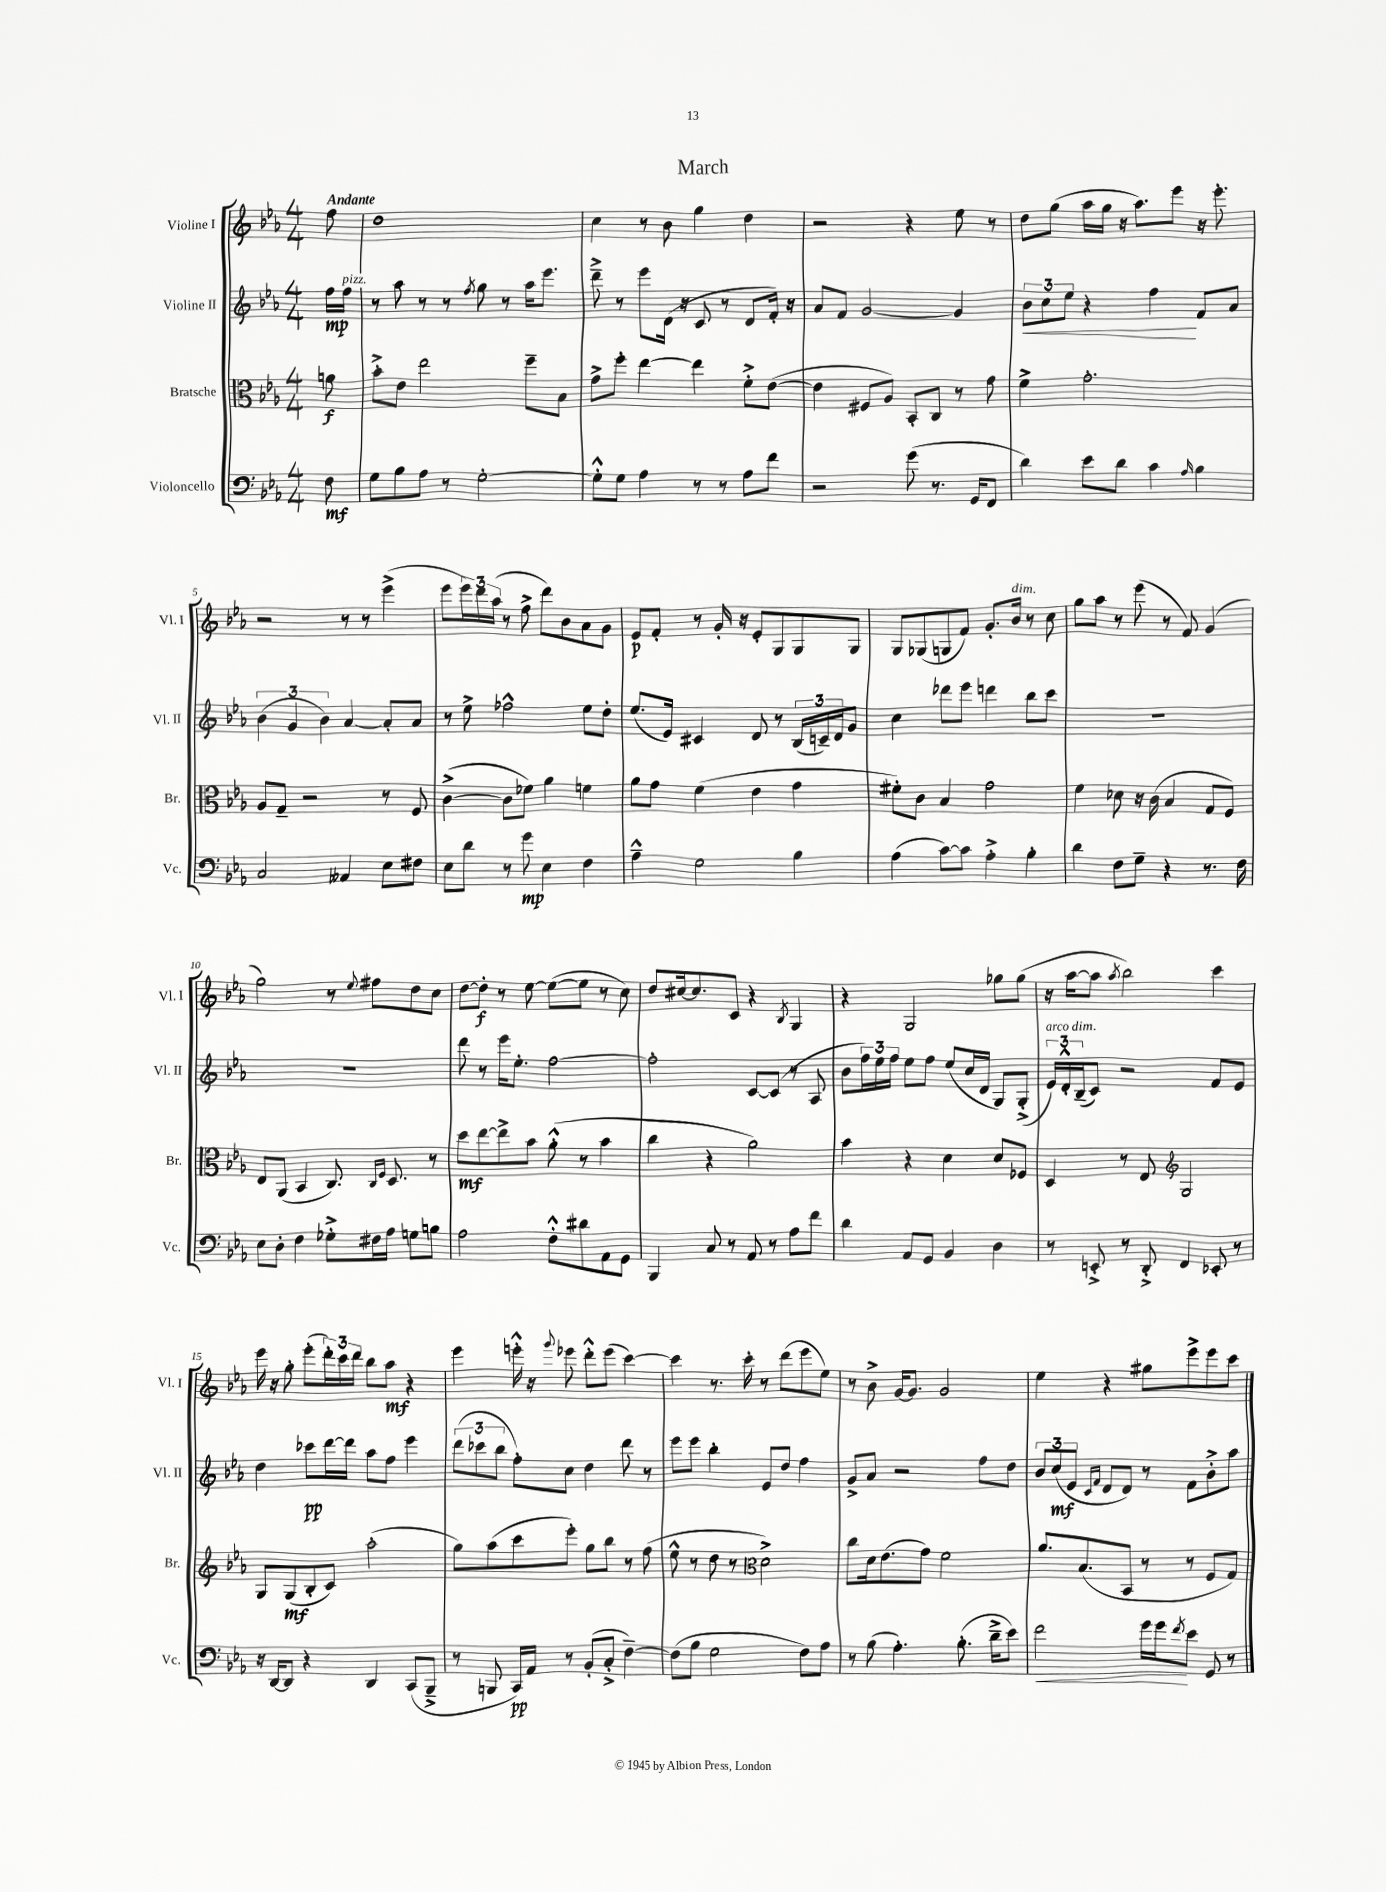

**kern	**dynam	**kern	**dynam	**kern	**dynam	**kern	**dynam
*part4	*part4	*part3	*part3	*part2	*part2	*part1	*part1
*staff4	*staff4	*staff3	*staff3	*staff2	*staff2	*staff1	*staff1
*I"Violoncello	*	*I"Bratsche	*	*I"Violine II	*	*I"Violine I	*
*I'Vc.	*	*I'Br.	*	*I'Vl. II	*	*I'Vl. I	*
*clefF4	*	*clefC3	*	*clefG2	*	*clefG2	*
*k[b-e-a-]	*	*k[b-e-a-]	*	*k[b-e-a-]	*	*k[b-e-a-]	*
*M4/4	*	*M4/4	*	*M4/4	*	*M4/4	*
=	=	=	=	=	=	=	=
!	!	!	!	!	!	!LO:TX:a:B:t=Andante	!
8F\	mf	8an\	f	16ff\LL	mp	8ff\	.
!	!	!	!	!LO:TX:a:i:t=pizz.	!	!	!
.	.	.	.	16ff\JJ	.	.	.
=1	=1	=1	=1	=1	=1	=1	=1
8G\L	.	8b-'^\L	.	8r	.	1dd	.
8B-\	.	8e-\J	.	8aa-\	.	.	.
8A-\J	.	2ee-\	.	8r	.	.	.
8r	.	.	.	8r	.	.	.
.	.	.	.	8qff/	.	.	.
[2G'\	.	.	.	8gg\	.	.	.
.	.	.	.	8r	.	.	.
.	.	8ff~\L	.	16aa-\KL	.	.	.
.	.	.	.	8.eee-\J	.	.	.
.	.	8B-\J	.	.	.	.	.
=2	=2	=2	=2	=2	=2	=2	=2
8G'^^\L]	.	8g^\L	.	8ddd~^\	.	4cc\	.
8G\J	.	8ff'\J	.	8r	.	.	.
4A-\	.	[4ee-\	.	8eee-\L	.	8r	.
.	.	.	.	(16d\Jk	.	8b-\	.
.	.	.	.	16r	.	.	.
8r	.	4ee-\]	.	8c/	.	4gg\	.
8r	.	.	.	8r	.	.	.
8A-\L	.	8f'^\L	.	8d/L	.	4dd\	.
8f\J	.	([8e-\J	.	16f'/Jk)	.	.	.
.	.	.	.	16r	.	.	.
=3	=3	=3	=3	=3	=3	=3	=3
2r	.	4e-\]	.	8a-/L	.	2r	.
.	.	.	.	8f/J	.	.	.
.	.	8F#X/L	.	[2g/	.	.	.
.	.	8A-/J)	.	.	.	.	.
(8g\	.	8BB-'/L	.	.	.	4r	.
8.r	.	8C/J	.	.	.	.	.
.	.	8r	.	4g/]	.	8ee-\	.
16GG/KL	.	.	.	.	.	.	.
8FF/J	.	8g\	.	.	.	8r	.
=4	=4	=4	=4	=4	=4	=4	=4
!	!	!	!	!	!LO:HP:b	!	!
4d\)	.	4f^\	.	12b-\L	<	8dd\L	.
.	.	.	.	12cc\	.	.	.
.	.	.	.	.	.	(8gg\J	.
.	.	.	.	12ee-\J	.	.	.
8e-\L	.	2.g'\	.	4r	.	16aa-\LL	.
.	.	.	.	.	.	16gg\JJ	.
8d\J	.	.	.	.	.	16r	.
.	.	.	.	.	.	8.aa-\L)	.
4c\	.	.	.	4ff\	.	.	.
.	.	.	.	.	.	8eee-\J	.
16qqA-/	.	.	.	.	.	.	.
4B-\	.	.	.	8f/L	[	16r	.
.	.	.	.	.	.	8.eee-'\	.
.	.	.	.	8a-/J	.	.	.
!!LO:LB:g=z
=5	=5	=5	=5	=5	=5	=5	=5
2C/	.	8A-/L	.	(6b-\	.	2r	.
.	.	8G~/J	.	.	.	.	.
.	.	.	.	6g/	.	.	.
.	.	2r	.	.	.	.	.
.	.	.	.	6b-\)	.	.	.
4AA--X/	.	.	.	[4a-/	.	8r	.
.	.	.	.	.	.	8r	.
8E-\L	.	8r	.	8a-'/L]	.	(4eee-^\	.
8F#X\J	.	8F/	.	8a-/J	.	.	.
=6	=6	=6	=6	=6	=6	=6	=6
8E-\L	.	([4c^\	.	8r	.	8eee-\L	.
8d\J	.	.	.	8ee-^\	.	24eee-\L)	.
.	.	.	.	.	.	24ddd\	.
.	.	.	.	.	.	(24aa-\JJ	.
8r	.	8c\L]	.	2ff-X^^\	.	8r	.
8g\	mp	8f-X\J)	.	.	.	8ff^\	.
4E-\	.	4a-\	.	.	.	8ddd\L)	.
.	.	.	.	.	.	8b-\	.
4F\	.	4fn\	.	8ee-\L	.	8a-\	.
.	.	.	.	8dd'\J	.	8g\J	.
=7	=7	=7	=7	=7	=7	=7	=7
4A-~^^\	.	8a-\L	.	(8.ee-/L	.	8e-/L	p
.	.	8g\J	.	.	.	8f'/J	.
.	.	.	.	16e-/Jk)	.	.	.
2G\	.	(4f\	.	4c#X/	.	8r	.
.	.	.	.	.	.	16g'/	.
.	.	.	.	.	.	16r	.
.	.	4e-\	.	8d/	.	8e-'/L	.
.	.	.	.	8r	.	8G/	.
4B-\	.	4g\	.	(24B-/LL	.	8G/	.
.	.	.	.	24cn~/)	.	.	.
.	.	.	.	24d/J	.	.	.
.	.	.	.	8g/J	.	8G/J	.
=8	=8	=8	=8	=8	=8	=8	=8
(4A-\	.	8f#X'\L)	.	4cc\	.	8G/L	.
.	.	8c\J	.	.	.	(8G-X/	.
[8c\L)	.	4B-/	.	8ddd-X\L	.	8Gn/	.
8c\J]	.	.	.	8eee-\J	.	8f/J)	.
4A-'^\	.	2g\	.	4dddn\	.	8.g'/L	.
!	!	!	!	!	!	!LO:TX:a:i:t=dim.	!
.	.	.	.	.	.	16b-/Jk	.
4B-'\	.	.	.	8bb-\L	.	8r	.
.	.	.	.	8ccc\J	.	8cc\	.
=9	=9	=9	=9	=9	=9	=9	=9
4d\	.	4f\	.	1r	.	8gg\L	.
.	.	.	.	.	.	8aa-\J	.
8F\L	.	8d-X\	.	.	.	8r	.
8G~\J	.	16r	.	.	.	(8eee-\	.
.	.	(16c\	.	.	.	.	.
4r	.	4B-/	.	.	.	8r	.
.	.	.	.	.	.	8f/)	.
8.r	.	8G/L	.	.	.	(4g/	.
.	.	8F/J)	.	.	.	.	.
16F\	.	.	.	.	.	.	.
!!LO:LB:g=z
=10	=10	=10	=10	=10	=10	=10	=10
8E-\L	.	8E-/L	.	1r	.	2gg\)	.
8D'\J	.	(8AA-/J	.	.	.	.	.
4F\	.	4BB-/	.	.	.	.	.
8G-X'^\L	.	8.C/)	.	.	.	8r	.
.	.	.	.	.	.	8qqee-/	.
16F#X\L	.	.	.	.	.	8ff#X\L	.
.	.	16qqC/LL	.	.	.	.	.
.	.	16qqF/JJ	.	.	.	.	.
16A-\JJ	.	8.D/	.	.	.	.	.
8Gn\L	.	.	.	.	.	8dd\	.
8Bn\J	.	8r	.	.	.	8cc\J	.
=11	=11	=11	=11	=11	=11	=11	=11
2A-\	.	8dd\L	mf	8ddd\	.	[8dd\L	.
.	.	[8ee-\	.	8r	.	8dd'\J]	f
.	.	8ee-^\]	.	16eee-\KL	.	8r	.
.	.	.	.	8.ee-'\J	.	.	.
.	.	8b-\J	.	.	.	[8ee-\	.
8F'^^\L	.	(8a-'^^\	.	[2ff\	.	(8ee-\L_	.
8d#X\	.	8r	.	.	.	8ee-\J]	.
8AA-\	.	4b-\	.	.	.	8r	.
8GG\J	.	.	.	.	.	8cc\)	.
=12	=12	=12	=12	=12	=12	=12	=12
4BBB-/	.	4cc\	.	2ff'\]	.	8dd/L	.
.	.	.	.	.	.	[16cc#X/k	.
.	.	.	.	.	.	8.cc#/]	.
8C/	.	4r	.	.	.	.	.
8r	.	.	.	.	.	8c/J	.
8AA-/	.	2a-\)	.	[8c/L	.	4r	.
8r	.	.	.	(8c/J]	.	.	.
.	.	.	.	.	.	8qB-/	.
8A-\L	.	.	.	8r	.	4G/	.
8f\J	.	.	.	8A-/	.	.	.
=13	=13	=13	=13	=13	=13	=13	=13
4d\	.	4b-\	.	8b-\L	.	4r	.
.	.	.	.	24ff\L)	.	.	.
.	.	.	.	24ee-\	.	.	.
.	.	.	.	24ff\JJ	.	.	.
8AA-/L	.	4r	.	8ee-\L	.	2G/	.
8GG/J	.	.	.	8ff\J	.	.	.
4BB-/	.	4d\	.	(8ee-/L	.	.	.
.	.	.	.	16cc/L	.	.	.
.	.	.	.	16d/JJ	.	.	.
4D\	.	8d/L	.	8G/L)	.	8gg-X\L	.
.	.	8F-X/J	.	(8G'^/J	.	(8gg-\J	.
=14	=14	=14	=14	=14	=14	=14	=14
!	!	!	!	!LO:TX:a:i:t=arco	!	!	!
8r	.	4D/	.	24e-/LL)	.	16r	.
.	.	.	.	24d'^^/	.	.	.
.	.	.	.	.	.	[16aa-\KL	.
!	!	!	!	!LO:TX:a:i:t=dim.	!	!	!
.	.	.	.	(24B-~/J	.	.	.
8EEn'^/	.	.	.	8c/J)	.	8aa-\J]	.
.	.	.	.	.	.	8qaa-/	.
8r	.	8r	.	2r	.	2bb-\)	.
8DD'^/	.	8E-/	.	.	.	.	.
*	*	*clefG2	*	*	*	*	*
4FF/	.	2G/	.	.	.	.	.
8EE-X'/	.	.	.	8f/L	.	4ccc\	.
8r	.	.	.	8e-/J	.	.	.
!!LO:LB:g=z
=15	=15	=15	=15	=15	=15	=15	=15
16r	.	8G/L	.	4dd\	.	16eee-\	.
[16DD/KL	.	.	.	.	.	16r	.
8DD/J]	.	(8G/	mf	.	.	8gg'\	.
4r	.	8B-'/	.	8ccc-X\L	pp	(8eee-'\L	.
.	.	8c/J)	.	[16ddd\L	.	24ddd'\L)	.
.	.	.	.	.	.	24ccc\	.
.	.	.	.	16ddd\JJ]	.	.	.
.	.	.	.	.	.	24ddd\JJ	.
4DD/	.	(2aa-'\	.	8aa-\L	.	8bb-\L	.
.	.	.	.	8ff\J	.	8aa-\J	mf
(8CC/L	.	.	.	4eee-\	.	4r	.
8BBB-~^/J	.	.	.	.	.	.	.
=16	=16	=16	=16	=16	=16	=16	=16
8r	.	8gg\L)	.	(12ddd\L	.	4eee-\	.
.	.	.	.	12ccc-X\	.	.	.
8BBBn/	.	(8aa-\	.	.	.	.	.
.	.	.	.	12bb-\J	.	.	.
16CC/LL)	pp	8ccc\	.	8ff'\L)	.	16eeen'^^\	.
16AA-/JJ	.	.	.	.	.	16r	.
.	.	.	.	.	.	8qqggg/	.
8r	.	8eee-'\J)	.	8cc\J	.	8eee-X\	.
(8BB-'/L	.	8gg\L	.	4dd\	.	8ddd'^^\L	.
8C'^/J	.	8bb-\J	.	.	.	(8eee-\J	.
[4F~\)	.	8r	.	8ddd\	.	[4ccc\)	.
.	.	(8ff\	.	8r	.	.	.
=17	=17	=17	=17	=17	=17	=17	=17
(8F\L]	.	8ee-^^\	.	8eee-\L	.	4ccc\]	.
8B-\J	.	8r	.	8eee-\J	.	.	.
2G\	.	8dd\	.	4bb-'\	.	8.r	.
.	.	8r	.	.	.	.	.
.	.	.	.	.	.	16ccc'\	.
*	*	*clefC3	*	*	*	*	*
.	.	2d^\)	.	8e-/L	.	8r	.
.	.	.	.	8dd/J	.	(8ddd\L	.
8F\L)	.	.	.	4ff\	.	8eee-\	.
8A-\J	.	.	.	.	.	8ee-\J)	.
=18	=18	=18	=18	=18	=18	=18	=18
8r	.	8cc\L	.	8g^/L	.	8r	.
(8B-\	.	16d\k	.	8a-/J	.	8b-^\	.
.	.	(8.e-\	.	.	.	.	.
4.A-'\)	.	.	.	2r	.	[16g/KL	.
.	.	.	.	.	.	8.g/J]	.
.	.	8g\J)	.	.	.	.	.
.	.	2f\	.	.	.	2g/	.
(8.B-'\	.	.	.	.	.	.	.
.	.	.	.	8ff\L	.	.	.
16d~^\KL	.	.	.	.	.	.	.
8e-\J)	.	.	.	8dd\J	.	.	.
=19	=19	=19	=19	=19	=19	=19	=19
!	!LO:HP:b	!	!	!	!	!	!
2f\	<	8.a-/L	.	12b-/L	.	4ee-\	.
.	.	.	.	(12cc/	mf	.	.
.	.	.	.	12e-/J	.	.	.
.	.	(8.B-/	.	.	.	.	.
.	.	.	.	16qqc/LL	.	.	.
.	.	.	.	16qqf/JJ	.	.	.
.	.	.	.	8d/L	.	4r	.
.	.	8BB-/J	.	8d/J)	.	.	.
16g\LL	.	8r	.	8r	.	8gg#X\L	.
16g\J	.	.	.	.	.	.	.
8qf/	.	.	.	.	.	.	.
8e-\J	[	8r	.	8f\L	.	8eee-^\	.
8GG/	.	8F/L	.	8b-'^\	.	8eee-\	.
8r	.	8G/J)	.	8aa-\J	.	8ccc\J	.
==	==	==	==	==	==	==	==
*-	*-	*-	*-	*-	*-	*-	*-
